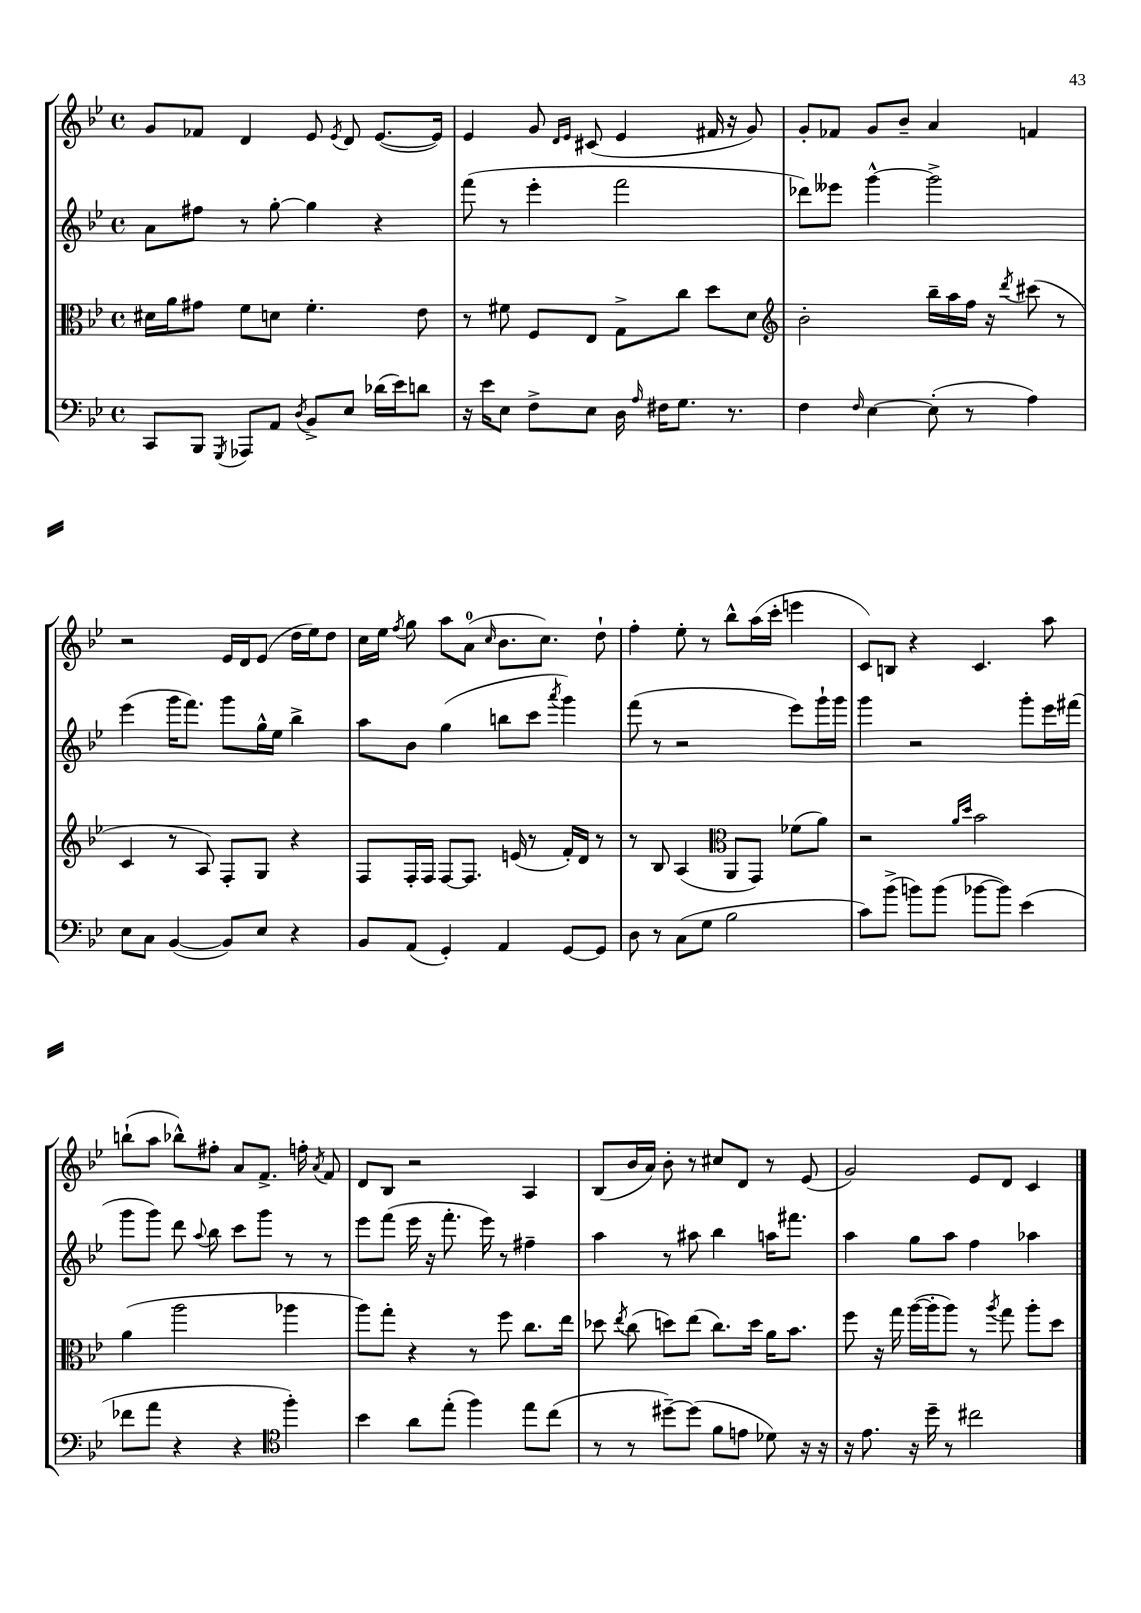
<<
\new StaffGroup <<
\new Staff = "s0" {
    \clef treble \key bes \major \defaultTimeSignature \time 4/4
    \autoBeamOff g'8[ fes'8] d'4 ees'8 \acciaccatura { ees'8 } d'8 ees'8.[~( ees'16]) |
    ees'4 g'8 \grace { d'16[ ees'16] } cis'8( ees'4 fis'16 r16 g'8) |
    g'8[-. fes'8] g'8[ bes'8]-- a'4 f'4 |
    r2 ees'16[ d'16 ees'8]( d''16[ ees''16) d''8] |
    c''16[ ees''16] \acciaccatura { f''8 } g''8 a''8[ a'8]-0( \grace { c''16 } bes'8.[ c''8.]) d''8-! |
    f''4-. ees''8-. r8 bes''8[-^ a''16( c'''16]-. e'''4 |
    c'8[) b8] r4 c'4. a''8 |
    b''8[-!( a''8] bes''8[-^) fis''8]-. a'8[ f'8.]-> f''16-. \acciaccatura { a'8 } f'8 |
    d'8[ bes8] r2 a4 |
    bes8[( bes'16 a'16]) bes'8-. r8 cis''8[ d'8] r8 ees'8( |
    g'2) ees'8[ d'8] c'4 \bar "|." |
}
\new Staff = "s1" {
    \clef treble \key bes \major \defaultTimeSignature \time 4/4
    \autoBeamOff a'8[ fis''8] r8 g''8~-. g''4 r4 |
    f'''8( r8 ees'''4-. f'''2 |
    des'''8[) eeses'''8] g'''4~-^ g'''2-> |
    ees'''4( g'''16[ f'''8.]) g'''8[ g''16-^ ees''16] bes''4-> |
    a''8[ bes'8] g''4( b''8[ c'''8] \acciaccatura { a'''8 } g'''4) |
    f'''8( r8 r2 ees'''8[) g'''16-! g'''16] |
    g'''4 r2 g'''8[-. ees'''16 fis'''16]( |
    g'''8[ g'''8]) d'''8 \appoggiatura { a''8 } bes''8 c'''8[ g'''8] r8 r8 |
    ees'''8[ f'''8]( ees'''16 r16 f'''8.-. ees'''16) r8 fis''4-- |
    a''4 r8 ais''8 bes''4 a''16[ fis'''8.] |
    a''4 g''8[ a''8] f''4 aes''4 \bar "|." |
}
\new Staff = "s2" {
    \clef alto \key bes \major \defaultTimeSignature \time 4/4
    \autoBeamOff dis'16[ a'16 gis'8] f'8[ d'8] f'4.-. ees'8 |
    r8 fis'8 f8[ ees8] g8[-> c''8] d''8[ d'8] |
    \clef treble bes'2-. bes''16[-- a''16 f''16] r16 \acciaccatura { d'''8 } cis'''8( r8 |
    c'4 r8 a8) f8[-. g8] r4 |
    f8[ f16-. f16] f8[~ f8.] e'16( r8 f'16[-.) d'16] r8 |
    r8 bes8 a4( \clef alto a,8[ g,8]) fes'8[( a'8]) |
    r2 \grace { a'16[ d''16] } bes'2 |
    a'4( a''2 aes''4 |
    a''8[) g''8]-. r4 r8 f''8 c''8.[ ees''16] |
    des''8 \acciaccatura { ees''8 } c''8( d''8[) ees''8]( c''8.[) d''16] a'16[ bes'8.] |
    f''8 r16 g''16 a''16[~( a''16-. a''8]) r8 \acciaccatura { a''8 } g''8 a''8[-. d''8] \bar "|." |
}
\new Staff = "s3" {
    \clef bass \key bes \major \defaultTimeSignature \time 4/4
    \autoBeamOff c,8[ bes,,8] \acciaccatura { g,,8 } aes,,8[ a,8] \acciaccatura { d8 } bes,8[-> ees8] des'16[( ees'16) d'8] |
    r16 ees'16[ ees8] f8[-> ees8] d16 \grace { a16 } fis16[ g8.] r8. |
    f4 \grace { f16 } ees4~ ees8-.( r8 a4) |
    ees8[ c8] bes,4~( bes,8[) ees8] r4 |
    bes,8[ a,8]( g,4-.) a,4 g,8[~ g,8] |
    d8 r8 c8[( g8] bes2 |
    c'8[) bes'8]->( b'8[) b'8]( bes'8[~ bes'8]) ees'4( |
    fes'8[ a'8] r4 r4 \clef tenor f''4-.) |
    bes'4 a'8[ ees''8]-.( f''4) ees''8[ c''8]( |
    r8 r8 dis''8[~--) dis''8]( f'8[ e'8] des'8) r16 r16 |
    r16 ees'8. r16 d''16-- r8 cis''2 \bar "|." |
}
>>
>>
\layout { \context { \Score \remove "Bar_number_engraver" } }
